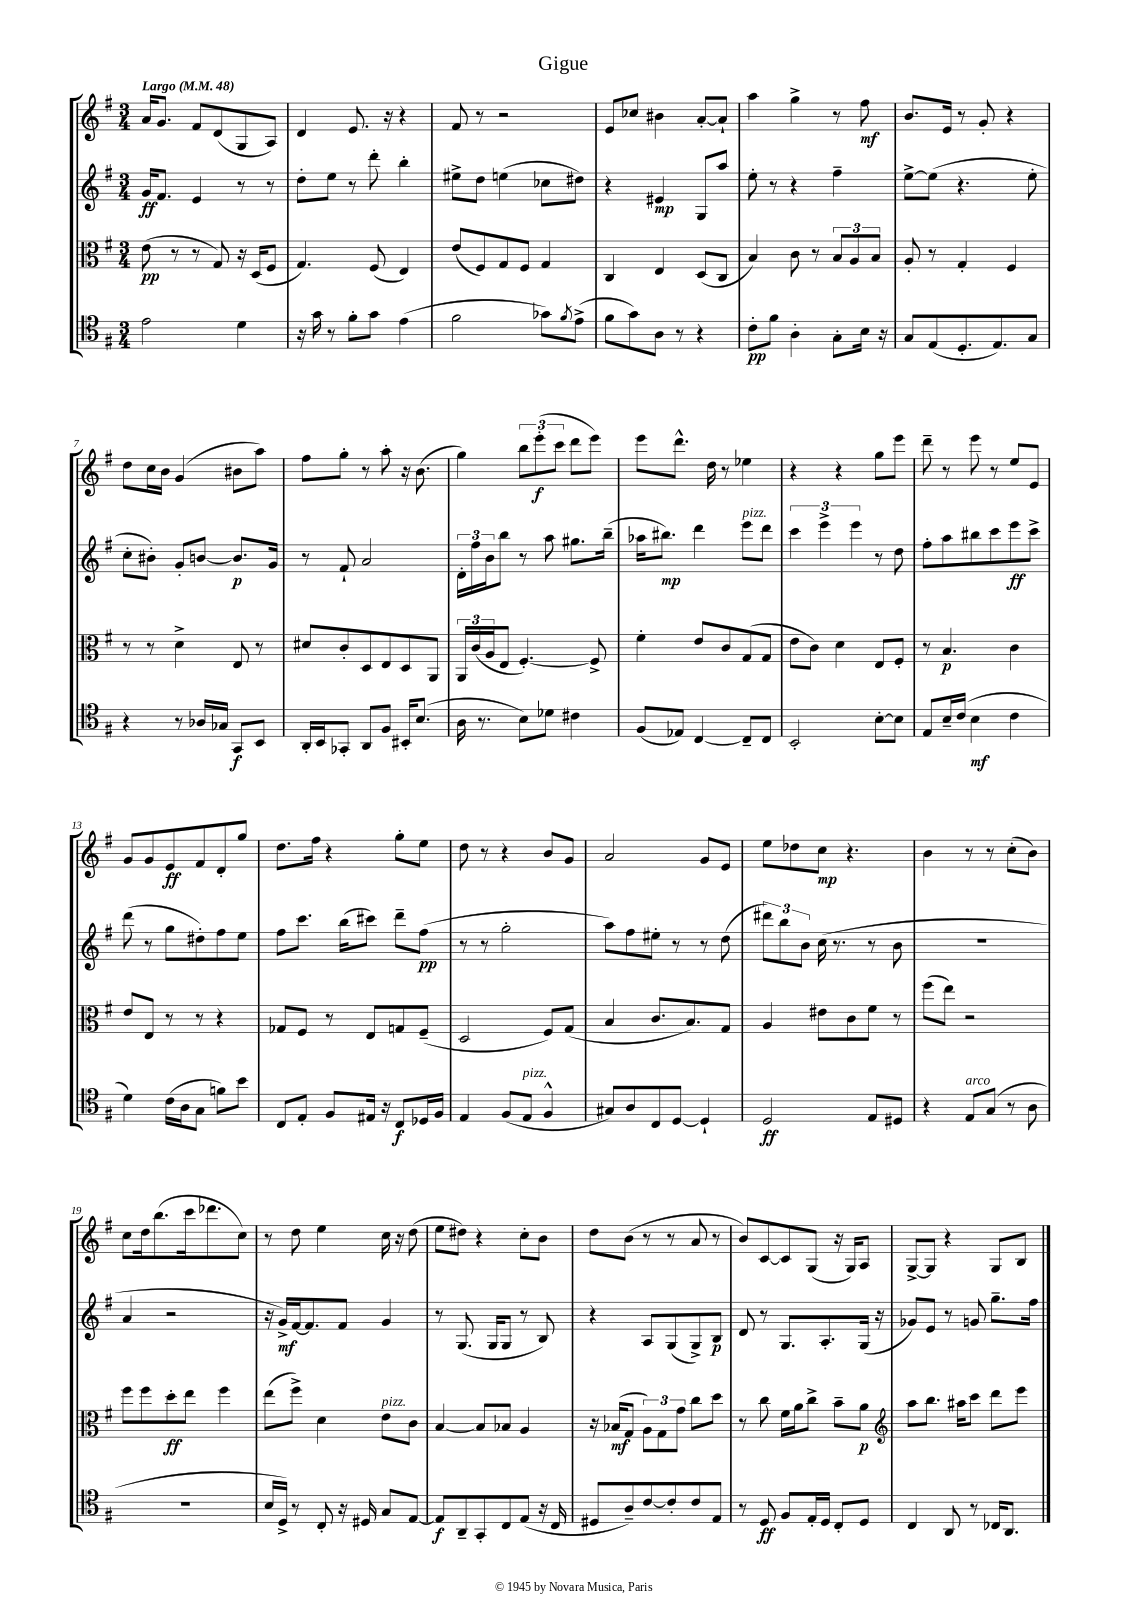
\header { title = "Gigue" }
<<
\new StaffGroup <<
\new Staff = "s0" {
    \clef treble \key g \major \numericTimeSignature \time 3/4 \tempo "Largo" 4 = 48
    a'16 g'8. fis'8 d'8( g8 a8) |
    d'4 e'8. r16 r4 |
    fis'8 r8 r2 |
    e'8 ces''8 bis'4 a'8~-. a'8-! |
    a''4 g''4-> r8 fis''8\mf |
    b'8. e'16 r8 g'8-. r4 |
    d''8 c''16 b'16 g'4( bis'8 a''8) |
    fis''8 g''8-. r8 a''8-. r16 b'8.( |
    g''4) \tuplet 3/2 { b''8 e'''8-.\f( c'''8 } d'''8 e'''8) |
    e'''8 d'''8.-^ d''16 r8 ees''4 |
    r4 r4 g''8 e'''8 |
    d'''8-- r8 e'''8 r8 e''8 e'8 |
    g'8 g'8 e'8\ff fis'8 d'8-. g''8 |
    d''8. fis''16 r4 g''8-. e''8 |
    d''8 r8 r4 b'8 g'8 |
    a'2 g'8 e'8 |
    e''8 des''8 c''8\mp r4. |
    b'4 r8 r8 c''8-.( b'8) |
    c''8 d''16 b''8.( c'''16 des'''8. c''8) |
    r8 d''8 e''4 c''16 r16 d''8( |
    e''8 dis''8) r4 c''8-. b'8 |
    d''8 b'8( r8 r8 a'8 r8 |
    b'8) c'8~ c'8 g8( r16 g16) a8 |
    g8~-> g8 r4 g8 b8 \bar "|." |
}
\new Staff = "s1" {
    \clef treble \key g \major \numericTimeSignature \time 3/4
    g'16\ff fis'8. e'4 r8 r8 |
    d''8-. e''8 r8 d'''8-. b''4-. |
    eis''8-> d''8 e''4( ces''8 dis''8) |
    r4 eis'4\mp g8 a''8 |
    e''8-. r8 r4 fis''4-- |
    e''8~-> e''8( r4. e''8-. |
    c''8-. bis'8-.) g'8-. b'8~ b'8.\p g'16 |
    r8 fis'8-! a'2 |
    \tuplet 3/2 { d'16-. fis''16 b'16 } b''8 r8 a''8 gis''8. b''16--( |
    aes''16 bis''8.\mp) d'''4 e'''8^\markup { \italic "pizz." } d'''8 |
    \tuplet 3/2 { c'''4 e'''4-> e'''4 } r8 d''8 |
    fis''8-. a''8 bis''8 c'''8 e'''8\ff c'''8-> |
    d'''8( r8 g''8 dis''8-.) fis''8 e''8 |
    fis''8 c'''8. b''16( cis'''8) d'''8-- fis''8\pp( |
    r8 r8 g''2-. |
    a''8) fis''8 eis''8-. r8 r8 d''8( |
    \tuplet 3/2 { dis'''8) b''8 b'8 } c''16( r8. r8 b'8 |
    R2. |
    a'4 r2 |
    r16 g'16->\mf) fis'16~ fis'8. fis'8 g'4 |
    r8 g8.( g16 g8 r8 b8) |
    r4 a8 g8( g8->) b8\p |
    d'8 r8 g8. a8.-. g16( r16 |
    ges'8) e'8 r8 g'8 g''8.-- fis''16 \bar "|." |
}
\new Staff = "s2" {
    \clef alto \key g \major \numericTimeSignature \time 3/4
    e'8\pp( r8 r8 g8) r16 d16( fis8 |
    g4.) fis8( e4) |
    e'8( fis8) g8 fis8 g4 |
    c4 e4 d8( c8 |
    b4) c'8 r8 \tuplet 3/2 { b8 a8 b8 } |
    a8-. r8 g4-. fis4 |
    r8 r8 d'4-> e8 r8 |
    dis'8 c'8-. d8 e8 d8 a,8 |
    \tuplet 3/2 { a,16 c'16( a16 } e8 fis4.~-.) fis8-> |
    fis'4-. e'8 c'8 g8( g8 |
    e'8 c'8) d'4 e8 fis8-. |
    r8 b4.\p c'4 |
    e'8 e8 r8 r8 r4 |
    ges8 fis8 r8 e8 g8 fis8--( |
    d2 fis8) g8( |
    b4 c'8. b8.) g8 |
    a4 eis'8 c'8 fis'8 r8 |
    fis''8( e''8) r2 |
    fis''8 fis''8 d''8-.\ff e''8 fis''4 |
    e''8( fis''8->) d'4 e'8^\markup { \italic "pizz." } c'8 |
    b4~ b8 bes8 a4 |
    r16 bes16\mf( g8 \tuplet 3/2 { a8) g8 g'8 } c''8 d''8 |
    r8 c''8 fis'16 a'16 c''8-> b'8-- a'8\p |
    \clef treble a''8 b''8. ais''16 c'''8 d'''8 e'''8 \bar "|." |
}
\new Staff = "s3" {
    \clef tenor \key g \major \numericTimeSignature \time 3/4
    e'2 d'4 |
    r16 g'16 r8 fis'8-. g'8 e'4( |
    fis'2 ges'8) \acciaccatura { fis'8 } e'8->( |
    fis'8 g'8) a8 r8 r4 |
    c'8-.\pp fis'8 a4-. g8-. b16 r16 |
    g8 e8( d8.-. e8.) g8 |
    r4 r8 aes16 ges16 g,8\f b,8 |
    a,16-. b,16 ges,8-. a,8 fis8 bis,16-. b8.( |
    a16 r8. b8) des'8 cis'4 |
    fis8( ees8) c4~ c8-- c8 |
    b,2-. b8~-. b8 |
    e8 b16-- c'16( b4\mf c'4 |
    d'4) c'16( a16 g8 f'8) b'8 |
    c8 e8-. fis8 eis16 r16 c8\f des16 fis16 |
    e4 fis8( e8^\markup { \italic "pizz." } fis4-^ |
    gis8) a8 c8 d8~ d4-! |
    d2\ff e8 dis8 |
    r4 e8^\markup { \italic "arco" } g8( r8 a8 |
    R2. |
    b16 d16->) r8 c8-. r16 dis16 g8 e8~ |
    e8\f a,8-- g,8-. c8 e8( r16 c16 |
    dis8 a8--) c'8~ c'8-. c'8 e8 |
    r8 d8\ff fis8 e16-. d16 c8-. d8 |
    c4 a,8 r8 ces16 a,8. \bar "|." |
}
>>
>>
